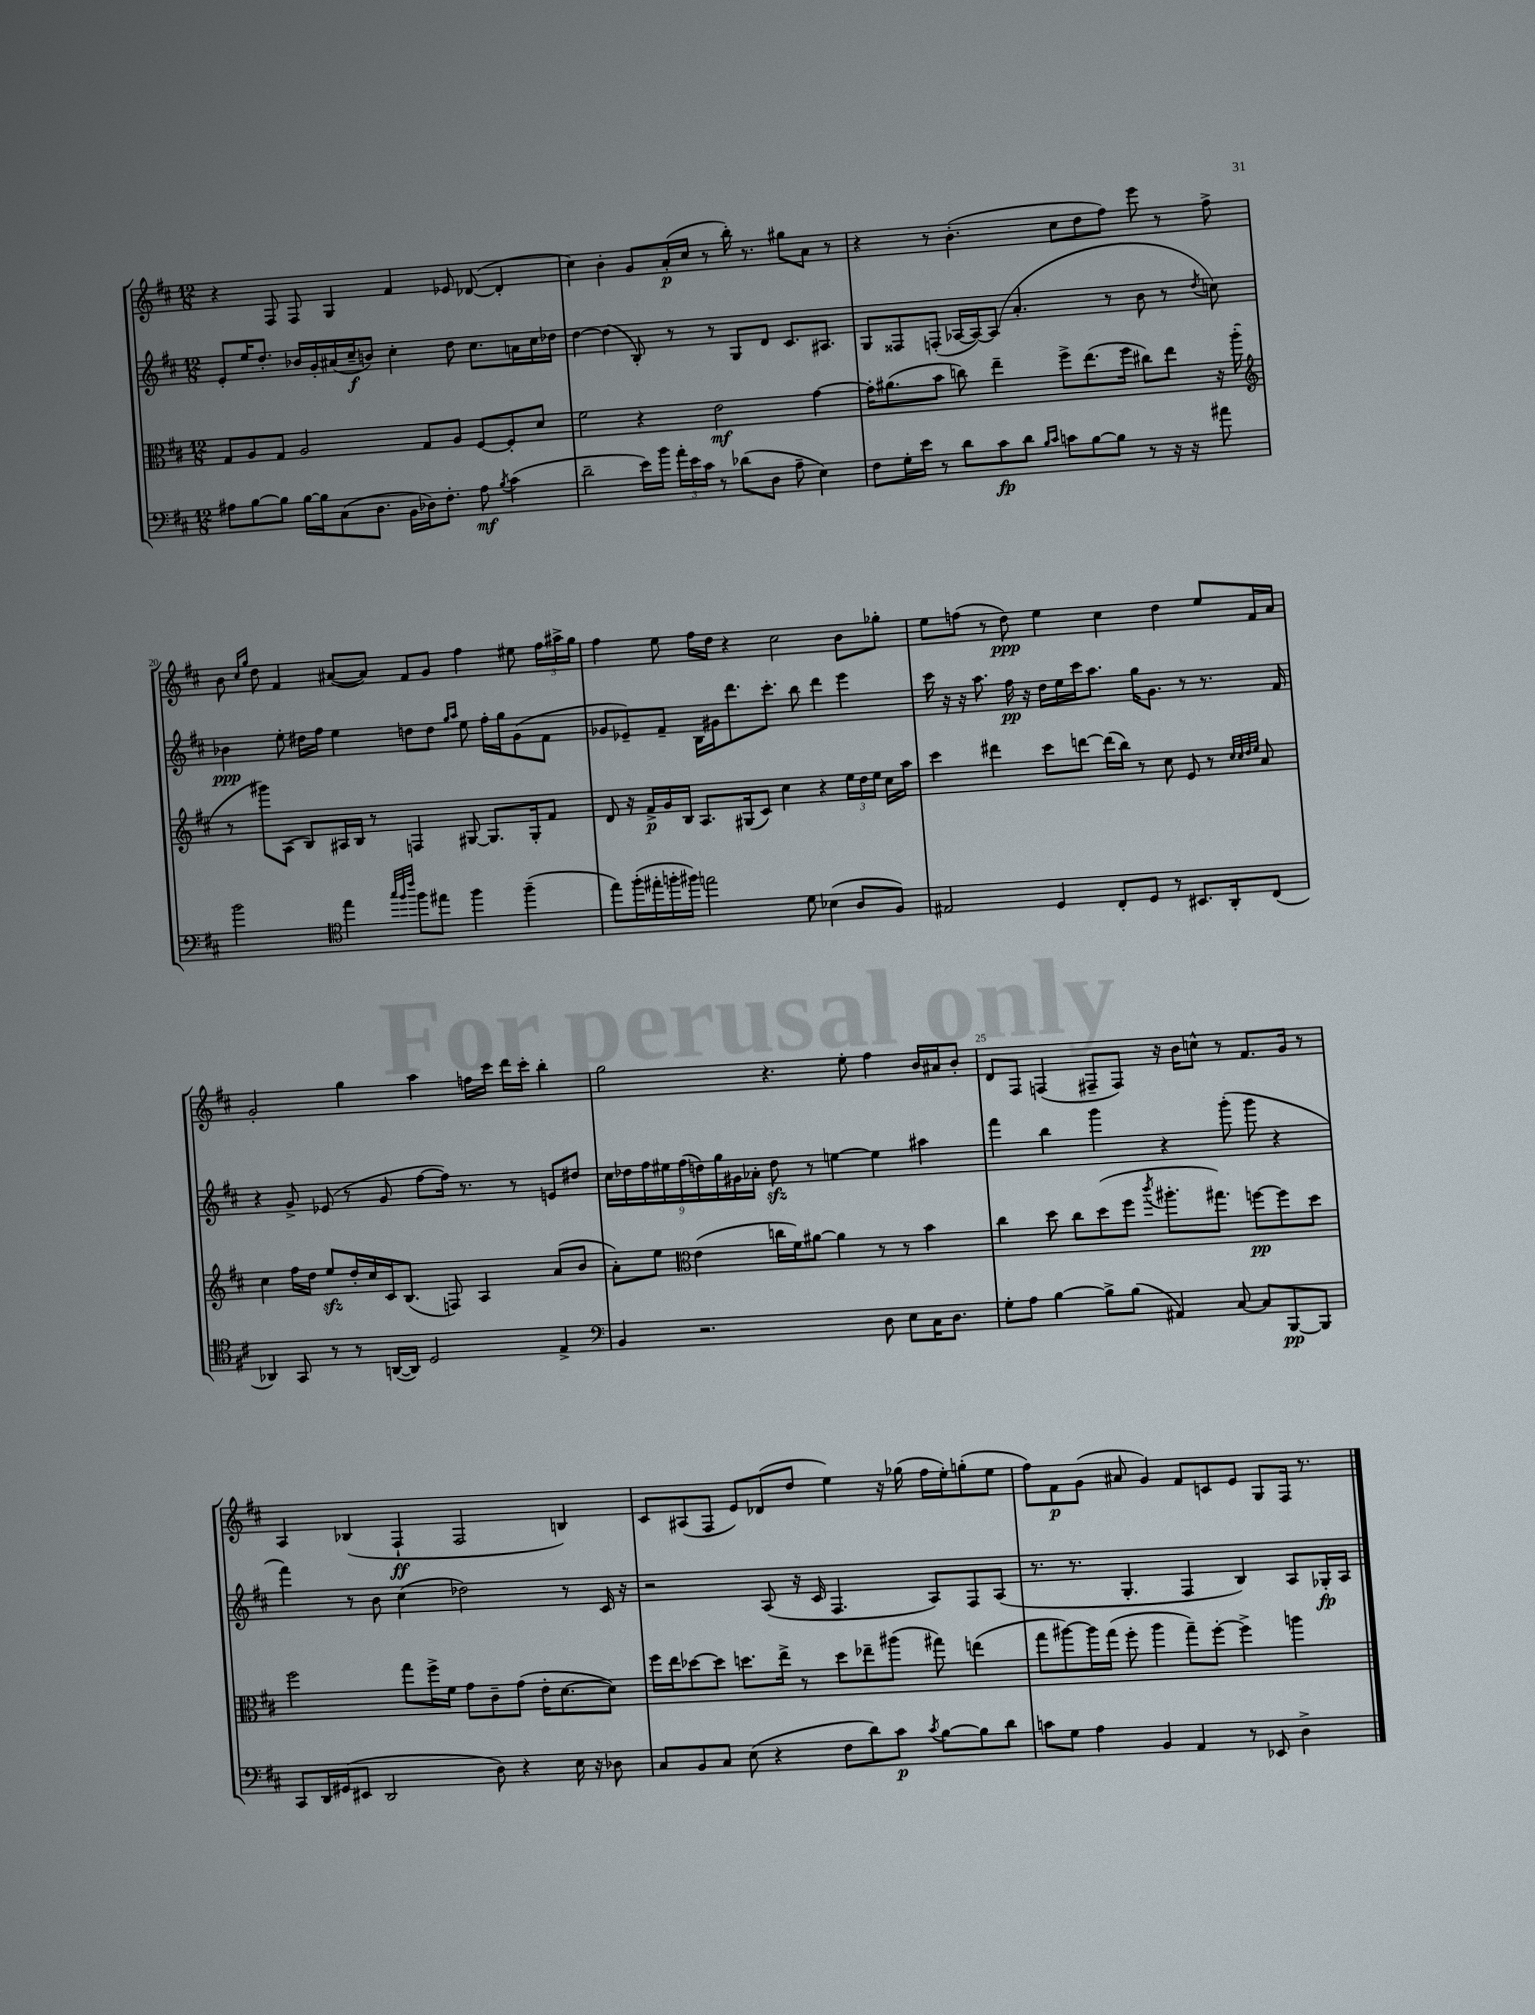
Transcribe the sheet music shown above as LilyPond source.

<<
\new StaffGroup <<
\new Staff = "s0" {
    \clef treble \key d \major \numericTimeSignature \time 12/8
    \autoBeamOff r4 fis8 fis8 g4 fis'4 ees'8 des'8~( des'4-. |
    cis''4) b'4-. g'8[ a'16-.\p( cis''16] r8 b''16-.) r8. gis''8[ a'8] r8 |
    r4 r8 b'4.-.( cis''8[ d''8 fis''8]) e'''8 r8 fis''8-> |
    b'8 \grace { cis''16[ g''16] } d''8 fis'4 ais'8[~( ais'8]) fis'8[ g'8] fis''4 eis''8 \tuplet 3/2 { fis''16[ ais''16-> g''16] } |
    fis''4 e''8 fis''16[ d''16] r4 cis''2 b'8[ ges''8]-. |
    e''8[ f''8]( r8 d''8\ppp) e''4 cis''4 d''4 e''8[ fis'16 a'16] |
    g'2-. g''4 a''4 f''16[ cis'''16] d'''16[ cis'''16]-. b''4-. |
    g''2 r4. e''8-. fis''4 b'16[ ais'16 b'8]-. |
    d'8[ fis8] f4( fis8[-- fis8]) r16 b'16[ c''8]-^ r8 fis'8.[ g'16] r8 |
    a4 bes4( fis4-!\ff fis2 b4) |
    cis'8[ ais8( fis8] e'8[) des'8( d''8] e''4) r16 ges''16( fis''16[ e''16-.) g''8-.( e''8] |
    fis''8[) fis'8\p g'8]( ais'8 g'4) fis'8[ c'8 e'8] g8[ fis16] r8. \bar "|." |
}
\new Staff = "s1" {
    \clef treble \key d \major \numericTimeSignature \time 12/8
    \autoBeamOff e'8[-. e''16 d''8.]-. bes'16[ g'16-. ais'16( cis''16--\f b'8]) cis''4-. d''8 cis''8.[ a'16 cis''16 des''16] |
    d''4~ d''4( b8-.) r8 r8 g8[ d'8] cis'8.[ ais8.] |
    g8[ fisis8 f8]-.( aes16[~ aes16~) aes8]( a'4.-. r8 b'8 r8 \acciaccatura { d''8 } c''8) |
    bes'4\ppp e''8-. dis''16[ fis''16] e''4 d''8[ d''8] \grace { g''16[ a''16] } e''8 fis''16[-. g''16 g'8( fis'8] |
    ges'8[ ees'8--) fis'8]-- b16[ gis'16 d'''8. cis'''8.]-. b''8 d'''4 e'''4 |
    cis'''16 r16 r16 a''8. fis''16\pp r16 d''16[ e''16 cis'''16 a''8.] g''16[ g'8.] r8 r8. fis'16 |
    r4 g'8-> ees'8( r8 g'8 fis''8[~ fis''16]) r8. r8 e'8[ dis''8] |
    \tuplet 9/8 { cis''16[ des''16 fis''16 eis''16 fis''16( d''16) g''16 gis'16 aes'16]-. } d''8\sfz r8 e''4~ e''4 ais''4 |
    fis'''4 b''4 g'''4 r4 g'''8-.( g'''8 r4 |
    fis'''4) r8 b'8 cis''4( des''2) r8 cis'16 r16 |
    r2 a8( r16 cis'16 fis4. a8[) fis8 a8]( |
    r8. r8. g4.-. fis4 b4) a8[ ges16-.\fp a16] \bar "|." |
}
\new Staff = "s2" {
    \clef alto \key d \major \numericTimeSignature \time 12/8
    \autoBeamOff g8[ a8 g8] a2 g8[ a8] fis8[~ fis8-. d'8] |
    fis'2 r4 e'2\mf g'4~ |
    g'16[-. ais'8.( b'8] c''8) e''4-- fis''8[-> e''8.( fis''16] cis''8[) e''8] r16 a''16-.( |
    \clef treble r8 gis'''8[) a8]( b8[) ais16 b16] r8 f4 gis8~ gis8.[ gis16-. fis'8] |
    d'8 r16 fis'16[->\p g'16 b16] a8.[ gis16( cis'8]) cis''4 r4 \tuplet 3/2 { e''16[ d''16 e''16] } cis''16[ a''16] |
    cis'''4 dis'''4 cis'''8[ d'''8]~ d'''16[( b''16]) r8 cis''8 e'8 r8 \grace { cis''32[ cis''32 d''32 e''32] } a'8 |
    cis''4 fis''16[ d''16] e''8[\sfz d''16-. cis''16 cis'16 b8.]( f8) a4 a'8[( b'8] |
    a'8[-.) e''8] \clef alto e'4( c''16[ fis'16) ais'8]~ ais'4 r8 r8 b'4 |
    cis''4 d''8 cis''8[ d''8( fis''8] \acciaccatura { cis'''8 } ais''8.[-. gis''8.]) f''8[~\pp f''8 d''8] |
    fis''2 g''8[ fis''16-> fis'16] g'8[ cis'8-- g'8]( e'16[-. d'8.~ d'8]) |
    fis''16[ e''16 des''8~ des''8] d''8.[ e''16]-> r8 d''8[ ees''8-- ais''8]( gis''8) e''4( |
    g''8[ ais''8~) ais''16 g''16]( fis''8-. ais''4 g''8[--) fis''8]~-. fis''4-> a''4 \bar "|." |
}
\new Staff = "s3" {
    \clef bass \key d \major \numericTimeSignature \time 12/8
    \autoBeamOff ais8[ b8~ b8] b16[~ b16 cis8( d8.] b,16[ des16) fis8.]-. ais8\mf \acciaccatura { b8 } cis'4( |
    d'2-- e'16[) b'16] \tuplet 3/2 { a'16[-. e'16 cis'16] } r8 des'8[( d8] a8-- e4) |
    fis8[ g16-. e'16] r8 d'8[ cis'8\fp d'8] \grace { b16[ cis'16] } c'8[ b8~ b8] r8 r16 r16 ais'8 |
    b'2 \clef tenor e''4 \grace { g''32[ fis''32 cis'''32] } fis''8[ eis''8] fis''4 fis''4--( |
    e''8[) fis''16-.( eis''16-. f''16-. fis''16]) e''2 d'8 bes4( a8[ fis8]) |
    eis2 d4 cis8[-. d8] r8 bis,8.[ a,16-. cis8]( |
    aes,4) g,8 r8 r8 a,16[~( a,16]) d2 e4-> |
    \clef bass b,4 r2. d8 e8[ cis16 d8.] |
    g8[-. a8] b4~ b8[-> b8]( ais,4) cis8~ cis8[ b,,8~\pp b,,8] |
    cis,8[ d,16 gis,16( eis,8] d,2 d8) r4 e16 r16 des8 |
    cis8[ b,8 cis8] e8( r4 fis8[ d'8) cis'8]\p \acciaccatura { cis'8 } b8[~ b8 d'8] |
    c'8[ g8] a4 b,4 a,4 r8 ees,8 d4-> \bar "|." |
}
>>
>>
\layout { \context { \Score currentBarNumber = #17 \override BarNumber.break-visibility = ##(#f #t #t) barNumberVisibility = #(every-nth-bar-number-visible 5) } }
